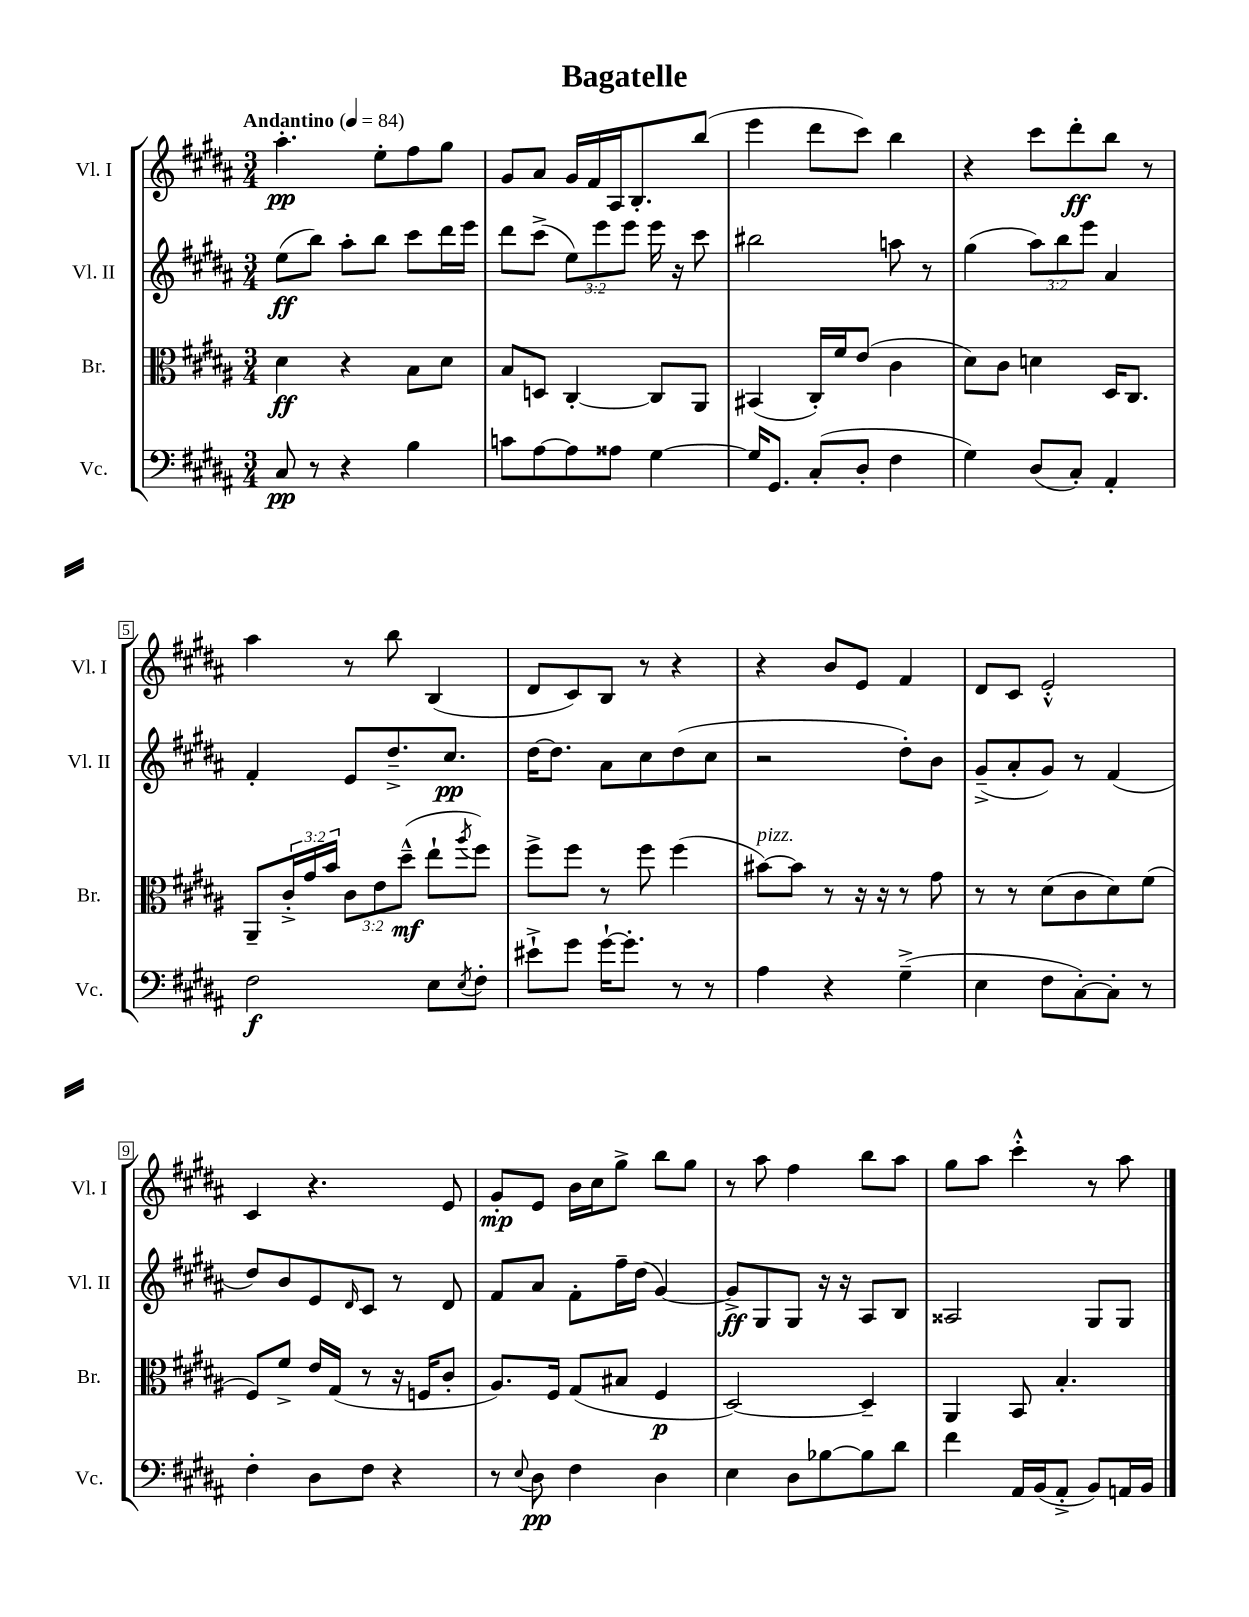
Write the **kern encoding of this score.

**kern	**dynam	**kern	**dynam	**kern	**dynam	**kern	**dynam
*part4	*part4	*part3	*part3	*part2	*part2	*part1	*part1
*staff4	*staff4	*staff3	*staff3	*staff2	*staff2	*staff1	*staff1
*I"Vc.	*	*I"Br.	*	*I"Vl. II	*	*I"Vl. I	*
*I'Vc.	*	*I'Br.	*	*I'Vl. II	*	*I'Vl. I	*
*clefF4	*	*clefC3	*	*clefG2	*	*clefG2	*
*k[f#c#g#d#a#]	*	*k[f#c#g#d#a#]	*	*k[f#c#g#d#a#]	*	*k[f#c#g#d#a#]	*
*M3/4	*	*M3/4	*	*M3/4	*	*M3/4	*
*MM84	*	*MM84	*	*MM84	*	*MM84	*
=1	=1	=1	=1	=1	=1	=1	=1
!	!	!	!	!	!	!LO:TX:a:B:t=Andantino	!
8C#/	pp	4d#\	ff	(8ee\L	ff	4.aa#'\	pp
8r	.	.	.	8bb\J)	.	.	.
4r	.	4r	.	8aa#'\L	.	.	.
.	.	.	.	8bb\J	.	8ee'\L	.
4B\	.	8B\L	.	8ccc#\L	.	8ff#\	.
.	.	8d#\J	.	16ddd#\L	.	8gg#\J	.
.	.	.	.	16eee\JJ	.	.	.
=2	=2	=2	=2	=2	=2	=2	=2
8cn\L	.	8B/L	.	8ddd#\L	.	8g#/L	.
[8A#\	.	8Dn/J	.	(8ccc#^\J	.	8a#/J	.
8A#\]	.	[4C#'/	.	12ee\L)	.	16g#/LL	.
.	.	.	.	.	.	16f#/	.
.	.	.	.	12eee\	.	.	.
8A##X\J	.	.	.	.	.	16A#/J	.
.	.	.	.	12eee\J	.	.	.
.	.	.	.	.	.	8.B'/	.
[4G#\	.	8C#/L]	.	16eee\	.	.	.
.	.	.	.	16r	.	.	.
.	.	8AA#/J	.	8ccc#\	.	(8bb/J	.
=3	=3	=3	=3	=3	=3	=3	=3
16G#/KL]	.	(4BB#X/	.	2bb#X\	.	4eee\	.
8.GG#/J	.	.	.	.	.	.	.
(8C#'/L	.	16C#'/LL)	.	.	.	8ddd#\L	.
.	.	16f#/J	.	.	.	.	.
8D#'/J	.	(8e/J	.	.	.	8ccc#\J)	.
4F#\	.	4c#\	.	8aan\	.	4bb\	.
.	.	.	.	8r	.	.	.
=4	=4	=4	=4	=4	=4	=4	=4
4G#\)	.	8d#\L)	.	(4gg#\	.	4r	.
.	.	8c#\J	.	.	.	.	.
(8D#/L	.	4dn\	.	12aa#\L)	.	8ccc#\L	.
.	.	.	.	12bb\	.	.	.
8C#'/J)	.	.	.	.	.	8ddd#'\	ff
.	.	.	.	12eee\J	.	.	.
4AA#'/	.	16D#/KL	.	4a#/	.	8bb\J	.
.	.	8.C#/J	.	.	.	.	.
.	.	.	.	.	.	8r	.
!!LO:LB:g=z
=5	=5	=5	=5	=5	=5	=5	=5
2F#\	f	8AA#~/L	.	4f#'/	.	4aa#\	.
.	.	24c#'^/L	.	.	.	.	.
.	.	24g#/	.	.	.	.	.
.	.	24b/JJ	.	.	.	.	.
.	.	12c#\L	.	8e/L	.	8r	.
.	.	12e\	.	.	.	.	.
.	.	.	.	8.dd#~^/	.	8bb\	.
.	.	(12dd#~^^\J	mf	.	.	.	.
8E\L	.	8ee`\L	.	.	.	(4B/	.
.	.	.	.	8.cc#/J	pp	.	.
8qE/	.	8qaa#/	.	.	.	.	.
8F#'\J	.	8ff#\J)	.	.	.	.	.
=6	=6	=6	=6	=6	=6	=6	=6
8e#X`^\L	.	8ff#^\L	.	[16dd#\KL	.	8d#/L	.
.	.	.	.	8.dd#\J]	.	.	.
8g#\J	.	8ff#\J	.	.	.	8c#/)	.
[16g#`\KL	.	8r	.	8a#\L	.	8B/J	.
8.g#'\J]	.	.	.	.	.	.	.
.	.	8ff#\	.	8cc#\	.	8r	.
8r	.	(4ff#\	.	(8dd#\	.	4r	.
8r	.	.	.	8cc#\J	.	.	.
=7	=7	=7	=7	=7	=7	=7	=7
!	!	!LO:TX:a:i:t=pizz.	!	!	!	!	!
4A#\	.	[8b#X\L)	.	2r	.	4r	.
.	.	8b#\J]	.	.	.	.	.
4r	.	8r	.	.	.	8b/L	.
.	.	16r	.	.	.	8e/J	.
.	.	16r	.	.	.	.	.
(4G#~^\	.	8r	.	8dd#'\L)	.	4f#/	.
.	.	8g#\	.	8b\J	.	.	.
=8	=8	=8	=8	=8	=8	=8	=8
4E\	.	8r	.	(8g#~^/L	.	8d#/L	.
.	.	8r	.	8a#'/	.	8c#/J	.
8F#\L	.	(8d#\L	.	8g#/J)	.	2e'^^/	.
[8C#'\)	.	8c#\	.	8r	.	.	.
8C#'\J]	.	8d#\)	.	(4f#/	.	.	.
8r	.	(8f#\J	.	.	.	.	.
!!LO:LB:g=z
=9	=9	=9	=9	=9	=9	=9	=9
4F#'\	.	8F#/L)	.	8dd#/L)	.	4c#/	.
.	.	8f#^/J	.	8b/	.	.	.
8D#\L	.	16e/LL	.	8e/	.	4.r	.
.	.	(16G#/JJ	.	.	.	.	.
.	.	.	.	16qqd#/	.	.	.
8F#\J	.	8r	.	8c#/J	.	.	.
4r	.	16r	.	8r	.	.	.
.	.	16Fn/KL	.	.	.	.	.
.	.	8c#'/J	.	8d#/	.	8e/	.
=10	=10	=10	=10	=10	=10	=10	=10
8r	.	8.A#/L)	.	8f#/L	.	8g#'/L	mp
8qqE/	.	.	.	.	.	.	.
8D#\	pp	.	.	8a#/J	.	8e/J	.
.	.	16F#/Jk	.	.	.	.	.
4F#\	.	(8G#/L	.	8f#'\L	.	16b\LL	.
.	.	.	.	.	.	16cc#\J	.
.	.	8B#X/J	.	16ff#~\L	.	8gg#^\J	.
.	.	.	.	(16dd#\JJ	.	.	.
4D#\	.	4F#/	p	[4g#/)	.	8bb\L	.
.	.	.	.	.	.	8gg#\J	.
=11	=11	=11	=11	=11	=11	=11	=11
4E\	.	[2D#/)	.	8g#^/L]	ff	8r	.
.	.	.	.	8G#/	.	8aa#\	.
8D#\L	.	.	.	8G#/J	.	4ff#\	.
[8B-X\	.	.	.	16r	.	.	.
.	.	.	.	16r	.	.	.
8B-\]	.	4D#~/]	.	8A#/L	.	8bb\L	.
8d#\J	.	.	.	8B/J	.	8aa#\J	.
=12	=12	=12	=12	=12	=12	=12	=12
4f#\	.	4AA#/	.	2A##X/	.	8gg#\L	.
.	.	.	.	.	.	8aa#\J	.
16AA#/LL	.	8BB/	.	.	.	4ccc#'^^\	.
(16BB/J	.	.	.	.	.	.	.
8AA#'^/J	.	4.B'/	.	.	.	.	.
8BB/L)	.	.	.	8G#/L	.	8r	.
16AAn/L	.	.	.	8G#/J	.	8aa#\	.
16BB/JJ	.	.	.	.	.	.	.
==	==	==	==	==	==	==	==
*-	*-	*-	*-	*-	*-	*-	*-
